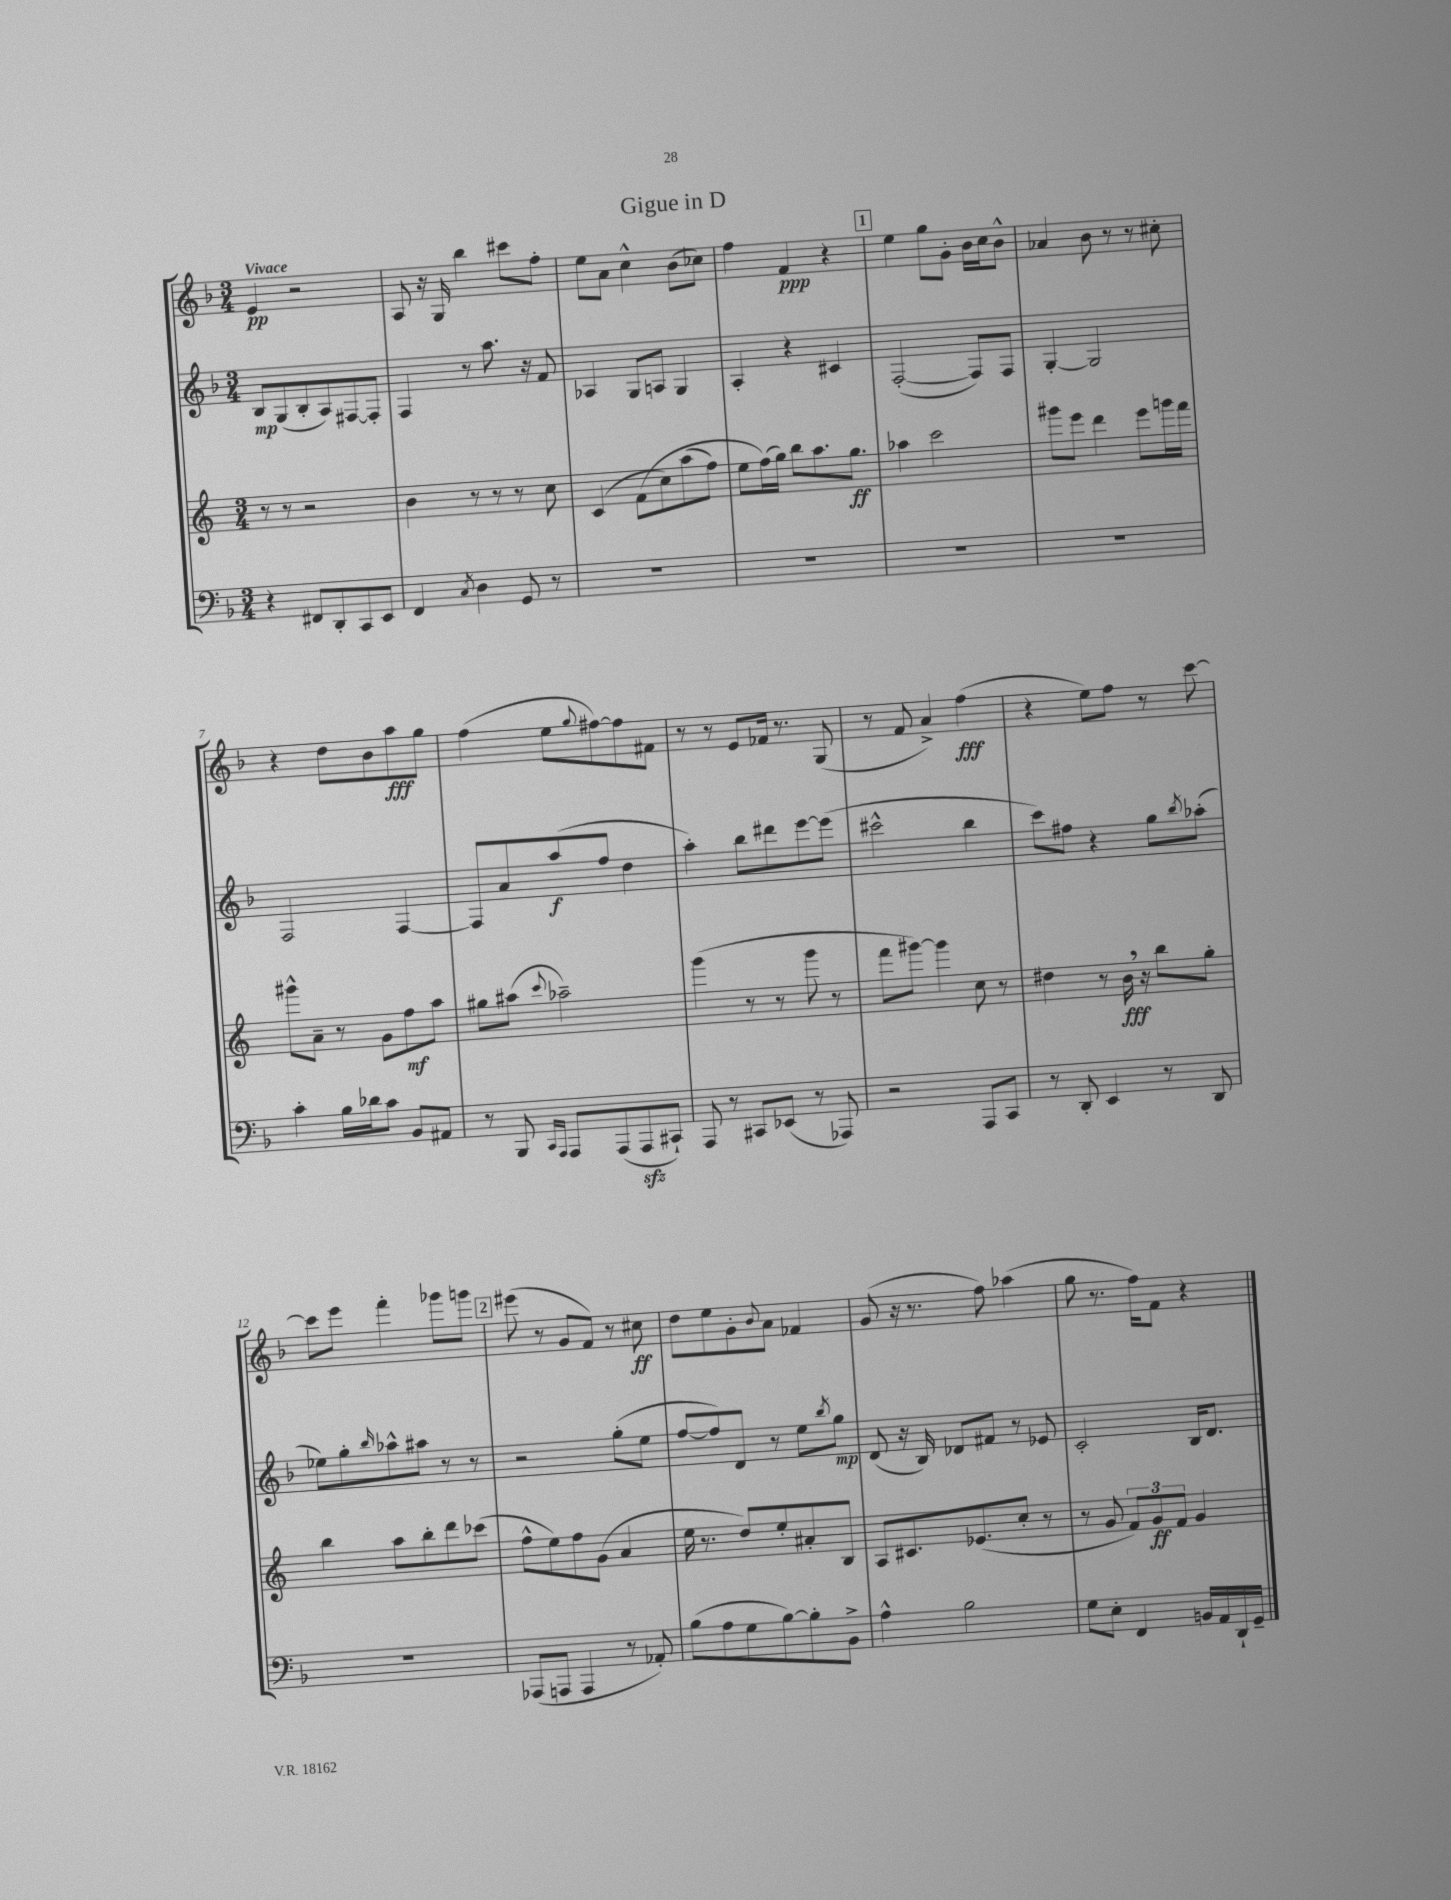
\header { title = "Gigue in D" }
<<
\new StaffGroup <<
\new Staff = "s0" {
    \clef treble \key f \major \numericTimeSignature \time 3/4 \tempo "Vivace"
    e'4\pp r2 |
    a8 r16 g16 bes''4 cis'''8 f''8-. |
    e''8 a'8 c''4-^ bes'8( ces''8) |
    f''4 f'4\ppp r4 |
    \mark \markup { \box "1" } e''4 g''8 g'8-. bes'16 c''16 bes'8-^ |
    aes'4 bes'8 r8 r8 cis''8-. |
    r4 d''8 bes'8 a''8\fff g''8 |
    f''4( e''8 \appoggiatura { g''8 } fis''8~) fis''8 fis'8 |
    r8 r8 e'8 fes'16 r8. g8( |
    r8 f'8 a'4->) f''4\fff( |
    r4 e''8) f''8 r8 c'''8~ |
    c'''8 e'''8 f'''4-. ges'''8 g'''8 |
    \mark \markup { \box "2" } eis'''8( r8 g'8 f'8) r8 cis''8\ff |
    d''8 e''8 g'8-. \appoggiatura { bes'8 } a'8 fes'4 |
    g'8( r16 r8. f''8) aes''4( |
    g''8 r8. f''16) f'8 r4 \bar "|." |
}
\new Staff = "s1" {
    \clef treble \key f \major \numericTimeSignature \time 3/4
    bes8\mp g8( bes8-. a8) fis8~ fis8-. |
    f4 r8 a''8. r16 f'8 |
    aes4 g8 a8 g4 |
    a4-. r4 cis'4 |
    \mark \markup { \box "1" } f2~-.( f8) f8 |
    g4~-. g2 |
    f2 f4~ |
    f8 a'8 a''8\f( f''8 d''4 |
    a''4-.) bes''8 dis'''8 e'''8~ e'''8( |
    cis'''2-^ bes''4 |
    c'''8) fis''8 r4 g''8 \acciaccatura { bes''8 } aes''8-.( |
    ees''8) g''8-. \grace { bes''16 } aes''8-^ ais''8 r8 r8 |
    \mark \markup { \box "2" } r2 g''8-.( e''8 |
    f''8~ f''8) d'8 r8 e''8 \acciaccatura { bes''8 } g''8\mp |
    d'8( r16 bes16) des'8 fis'8 r8 ees'8 |
    c'2-. bes16 d'8. \bar "|." |
}
\new Staff = "s2" {
    \clef treble \key c \major \numericTimeSignature \time 3/4
    r8 r8 r2 |
    b'4 r8 r8 r8 c''8 |
    c'4( f'8\( c''8) a''8( f''8) |
    e''8 f''16(\) g''16) b''8 a''8. g''8.\ff |
    \mark \markup { \box "1" } aes''4 c'''2 |
    gis'''8 e'''8 d'''4 e'''8 g'''16 f'''16 |
    gis'''8-^ a'8-- r8 g'8 f''8\mf a''8 |
    gis''8 ais''8( \appoggiatura { c'''8 } aes''2--) |
    g'''4( r8 r8 g'''8 r8 |
    f'''8 gis'''8~) gis'''4 c''8 r8 |
    dis''4 r8 b'16\fff \breathe r16 b''8 g''8-. |
    b''4 a''8 b''8-. d'''8 ces'''8( |
    \mark \markup { \box "2" } f''8-^ e''8) f''8 g'8( a'4 |
    e''16 r8. d''8) e''8-. ais'8-. b8 |
    a8 cis'8. ees'8.( c''8-. r8 |
    r8 g'8 \tuplet 3/2 { f'8) g'8\ff f'8 } g'4 \bar "|." |
}
\new Staff = "s3" {
    \clef bass \key f \major \numericTimeSignature \time 3/4
    r4 fis,8 d,8-. c,8 e,8 |
    f,4 \acciaccatura { c8 } d4 g,8 r8 |
    R2. |
    R2. |
    \mark \markup { \box "1" } R2. |
    R2. |
    c'4-. bes16 des'16 c'8 bes,8 ais,8 |
    r8 bes,,8 \grace { c,16 a,,16 } a,,8 a,,8( a,,8\sfz cis,8-!) |
    a,,8 r8 cis,8 ees,8( r8 aes,,8) |
    r2 a,,8 c,8 |
    r8 d,8-. e,4 r8 d,8 |
    R2. |
    \mark \markup { \box "2" } aes,,8( a,,8 a,,4 r8 aes,8-.) |
    bes8( a8 g8 bes8~) bes8-. bes,8-> |
    a4-^ bes2 |
    g8 e8-. f,4 b,16 a,16 d,16-! g,16-- \bar "|." |
}
>>
>>
